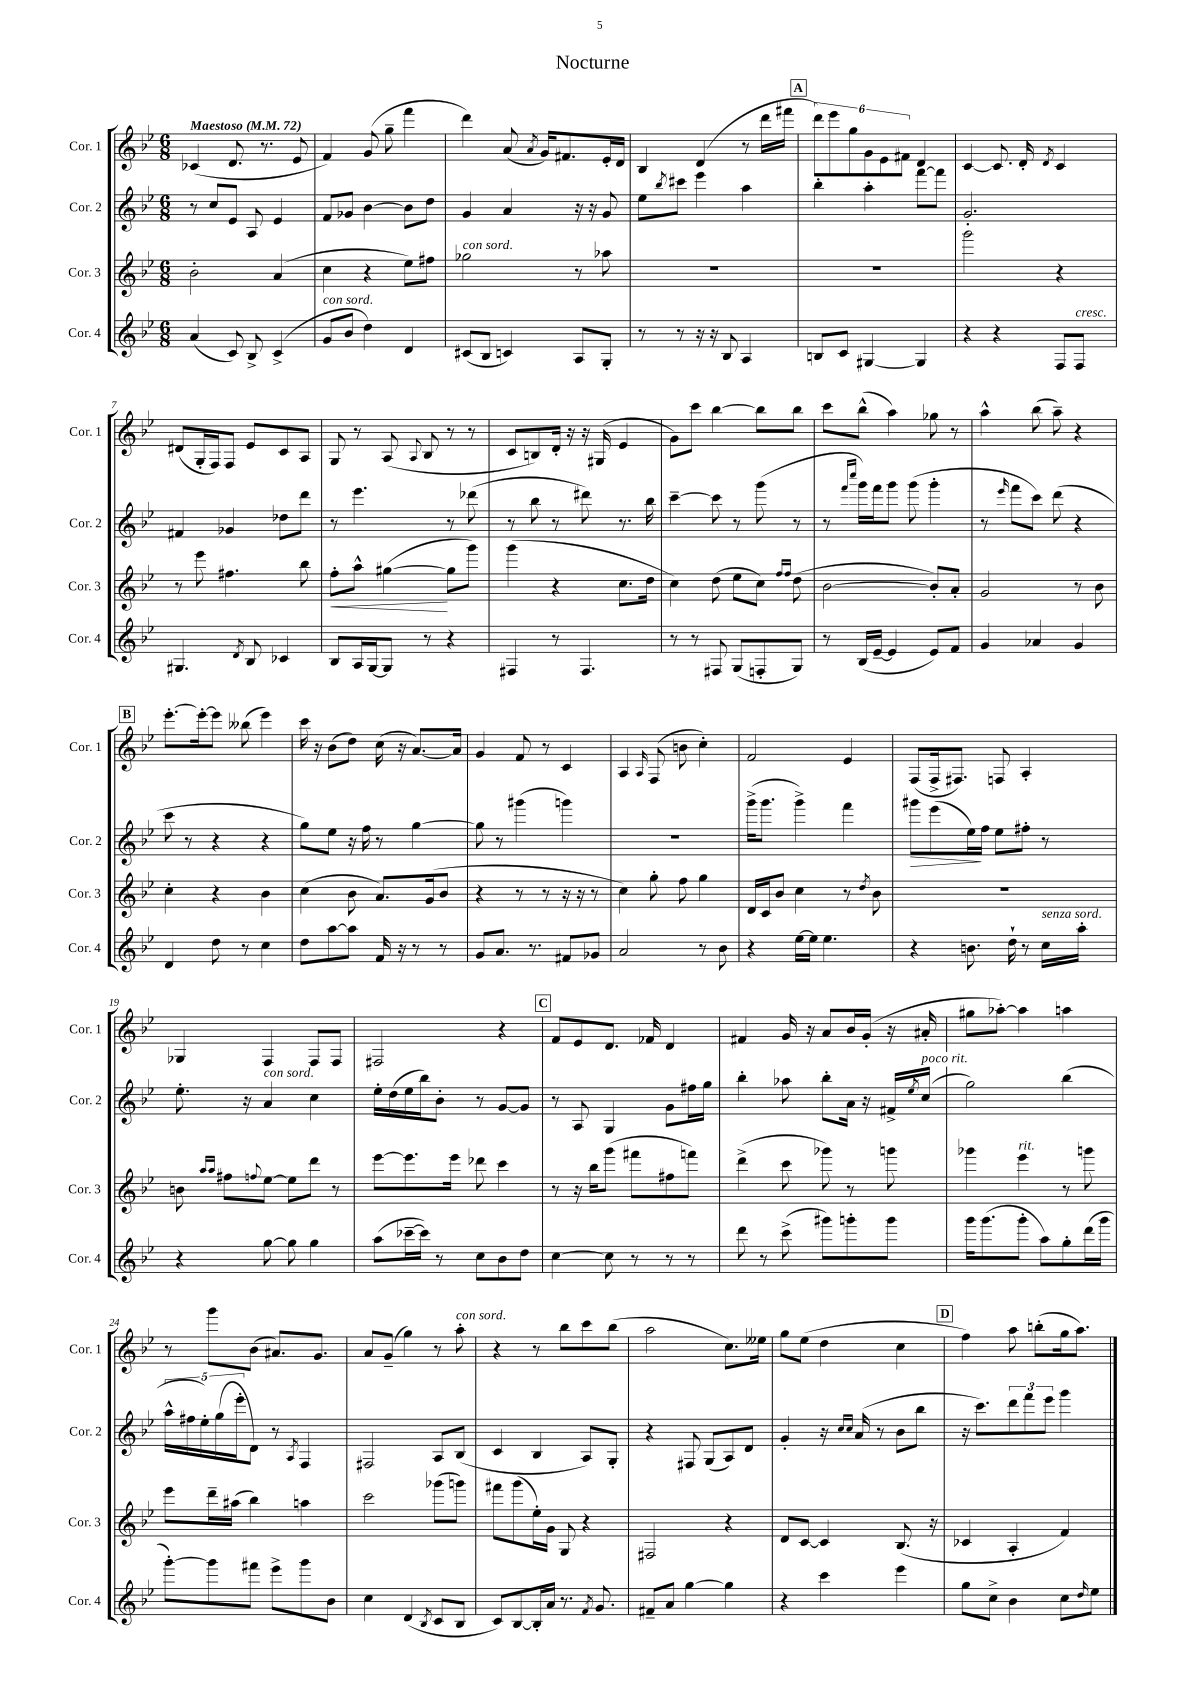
\header { title = "Nocturne" }
<<
\new StaffGroup <<
\new Staff = "s0" \with { instrumentName = "Cor. 1" shortInstrumentName = "Cor. 1" } {
    \clef treble \key bes \major \numericTimeSignature \time 6/8 \tempo "Maestoso" 4 = 72
    ces'4( d'8. r8. ees'8 |
    f'4) g'8( g''8-- f'''4 |
    d'''4) a'8( \acciaccatura { a'8 } g'16) fis'8. ees'16-. d'16 |
    bes4 d'4( r8 d'''16 fis'''16 |
    \mark \markup { \box "A" } \tuplet 6/4 { d'''8) ees'''8 g''8 g'8 ees'8 fis'8 } d'4 |
    c'4~ c'8. d'16-. \acciaccatura { d'8 } c'4 |
    dis'8( g16-. f16) f8 ees'8 c'8 a8 |
    g8 r8 a8( \appoggiatura { a8 } bes8 r8 r8 |
    c'8 b8) d'16-. r16 r16 gis16( ees'4 |
    g'8) c'''8 bes''4~ bes''8 bes''8 |
    c'''8 bes''8-^( a''4) ges''8 r8 |
    a''4-^ bes''8( a''8--) r4 |
    \mark \markup { \box "B" } ees'''8.~-. ees'''16~-. ees'''8 beses''8( ees'''4) |
    c'''16 r16 bes'8( d''8) c''16( r16 a'8.~) a'16 |
    g'4 f'8 r8 c'4 |
    a4 \grace { a16 } f8( b'8 c''4-.) |
    f'2 ees'4 |
    f8( f16-> fis8.) f8 a4-. |
    ges4 f4 f8 f8 |
    fis2 r4 |
    \mark \markup { \box "C" } f'8 ees'8 d'8. fes'16 d'4 |
    fis'4 g'16 r16 a'8 bes'16 g'16-.( r16 ais'16-. |
    gis''8 aes''8~-.) aes''4 a''4 |
    r8 g'''8 bes'8( ais'8.) g'8. |
    a'8 g'8--( g''4) r8 a''8-.^\markup { \italic "con sord." } |
    r4 r8 bes''8 c'''8 bes''8( |
    a''2 c''8.) eeses''16 |
    g''8 ees''8( d''4 c''4 |
    \mark \markup { \box "D" } f''4) a''8 b''8-.( g''16 a''8.) \bar "|." |
}
\new Staff = "s1" \with { instrumentName = "Cor. 2" shortInstrumentName = "Cor. 2" } {
    \clef treble \key bes \major \numericTimeSignature \time 6/8
    r8 c''8 ees'8 a8 ees'4 |
    f'8 ges'8 bes'4~ bes'8 d''8 |
    g'4 a'4 r16 r16 g'8 |
    ees''8 \acciaccatura { bes''8 } cis'''8 ees'''4 a''4 |
    \mark \markup { \box "A" } bes''4-. a''4-. f'''8~ f'''8 |
    g'2.-. |
    fis'4 ges'4 des''8 d'''8 |
    r8 ees'''4. r8 des'''8( |
    r8 bes''8 r8 dis'''8) r8. bes''16 |
    c'''4~-- c'''8 r8 g'''8( r8 |
    r8 \grace { f'''16 c''''16 } g'''16) f'''16 g'''8 g'''8( g'''4-. |
    r8 \grace { ees'''16 } f'''8 c'''8) d'''8( r4 |
    \mark \markup { \box "B" } c'''8 r8 r4 r4 |
    g''8) ees''8 r16 f''16 r8 g''4~ |
    g''8 r8 gis'''4( g'''4) |
    R2. |
    g'''16->( g'''8. g'''4->) f'''4 |
    gis'''8\> ees'''8( ees''16\!) f''16 ees''8 fis''8-. r8 |
    ees''8.-. r16 a'4^\markup { \italic "con sord." } c''4 |
    ees''16-. d''16( ees''16 bes''16) bes'8-. r8 g'8~ g'8 |
    \mark \markup { \box "C" } r8 a8 g4 g'8 fis''16 g''16 |
    bes''4-. aes''8 bes''8-. a'16 r16 fis'16-> \acciaccatura { ees''8 } c''16^\markup { \italic "poco rit." }( |
    g''2) bes''4( |
    \tuplet 5/4 { a''16-^ fis''16 ees''16-.) g''16( ees'''16-. } d'8) r8 \acciaccatura { a8 } f4 |
    fis2 a8 bes8( |
    c'4 bes4 a8) g8-. |
    r4 fis8 g8( a8) d'8 |
    g'4-. r16 \grace { c''16 c''16 } a'16( r8 bes'8 bes''8 |
    \mark \markup { \box "D" } r16 c'''8.) \tuplet 3/2 { d'''8 f'''8 ees'''8 } g'''4 \bar "|." |
}
\new Staff = "s2" \with { instrumentName = "Cor. 3" shortInstrumentName = "Cor. 3" } {
    \clef treble \key bes \major \numericTimeSignature \time 6/8
    bes'2-. a'4( |
    c''4 r4 ees''8) fis''8 |
    ges''2^\markup { \italic "con sord." } r8 aes''8 |
    R2. |
    \mark \markup { \box "A" } R2. |
    g'''2 r4 |
    r8 ees'''8 fis''4. bes''8 |
    f''8-.\< a''8-^ gis''4~\!( gis''8 g'''8) |
    g'''4( r4 c''8. d''16 |
    c''4) d''8( ees''8 c''8) \grace { f''16 f''16 } d''8( |
    bes'2~ bes'8-.) a'8-. |
    g'2 r8 bes'8 |
    \mark \markup { \box "B" } c''4-. r4 bes'4 |
    c''4( bes'8 a'8.) g'16( bes'8 |
    r4 r8 r8 r16 r16 r8 |
    c''4) g''8-. f''8 g''4 |
    d'16 c'16 bes'8 c''4 r8 \acciaccatura { d''8 } bes'8 |
    R2. |
    b'8 \grace { a''16 a''16 } fis''8 \appoggiatura { f''8 } ees''8~ ees''8 d'''8 r8 |
    ees'''8~ ees'''8. ees'''16 des'''8 c'''4 |
    \mark \markup { \box "C" } r8 r16 bes''16 g'''8( fis'''8 fis''8 f'''8) |
    d'''4->( c'''8 ges'''8) r8 g'''8 |
    ges'''4 ees'''4^\markup { \italic "rit." } r8 g'''8 |
    ees'''8 d'''16-- ais''16( bes''4) a''4 |
    c'''2 ges'''8( g'''8) |
    fis'''8 g'''8( ees''16-.) g'16 g8 r4 |
    fis2 r4 |
    d'8 c'8~ c'4 bes8.( r16 |
    \mark \markup { \box "D" } ces'4 a4-. f'4) \bar "|." |
}
\new Staff = "s3" \with { instrumentName = "Cor. 4" shortInstrumentName = "Cor. 4" } {
    \clef treble \key bes \major \numericTimeSignature \time 6/8
    a'4( c'8) bes8-> c'4->( |
    g'8^\markup { \italic "con sord." } bes'8 d''4) d'4 |
    cis'8( bes8 c'4) a8 g8-. |
    r8 r8 r16 r16 bes8 a4 |
    \mark \markup { \box "A" } b8 c'8 gis4~ gis4 |
    r4 r4 f8 f8^\markup { \italic "cresc." } |
    gis4. \acciaccatura { d'8 } bes8 ces'4 |
    bes8 a16 g16~ g8 r8 r4 |
    fis4 r8 fis4. |
    r8 r8 fis8 g8( f8-. g8) |
    r8 bes16( ees'16~-- ees'4 ees'8) f'8 |
    g'4 aes'4 g'4 |
    \mark \markup { \box "B" } d'4 d''8 r8 c''4 |
    d''8 a''8~ a''8 f'16 r16 r8 r8 |
    g'8 a'8. r8. fis'8 ges'8 |
    a'2 r8 bes'8 |
    r4 ees''16~ ees''16 ees''4. |
    r4 b'8. d''16-! r8 c''16^\markup { \italic "senza sord." } a''16-. |
    r4 g''8~ g''8 g''4 |
    a''8( ces'''16~-- ces'''16) r8 c''8 bes'8 d''8 |
    \mark \markup { \box "C" } c''4~ c''8 r8 r8 r8 |
    d'''8 r8 c'''8->( gis'''8) g'''8-. g'''8 |
    g'''16 g'''8.( g'''8-. a''8) g''8-. d'''16( g'''16 |
    g'''8~-.) g'''8 fis'''8 ees'''8-> g'''8 bes'8 |
    c''4 d'4( \acciaccatura { bes8 } c'8 bes8 |
    c'8) bes8~ bes16-. a'16 r8. \acciaccatura { f'8 } g'8. |
    fis'8-- a'8 g''4~ g''4 |
    r4 c'''4 ees'''4 |
    \mark \markup { \box "D" } g''8 c''8-> bes'4 c''8 \grace { d''16 } ees''8 \bar "|." |
}
>>
>>
